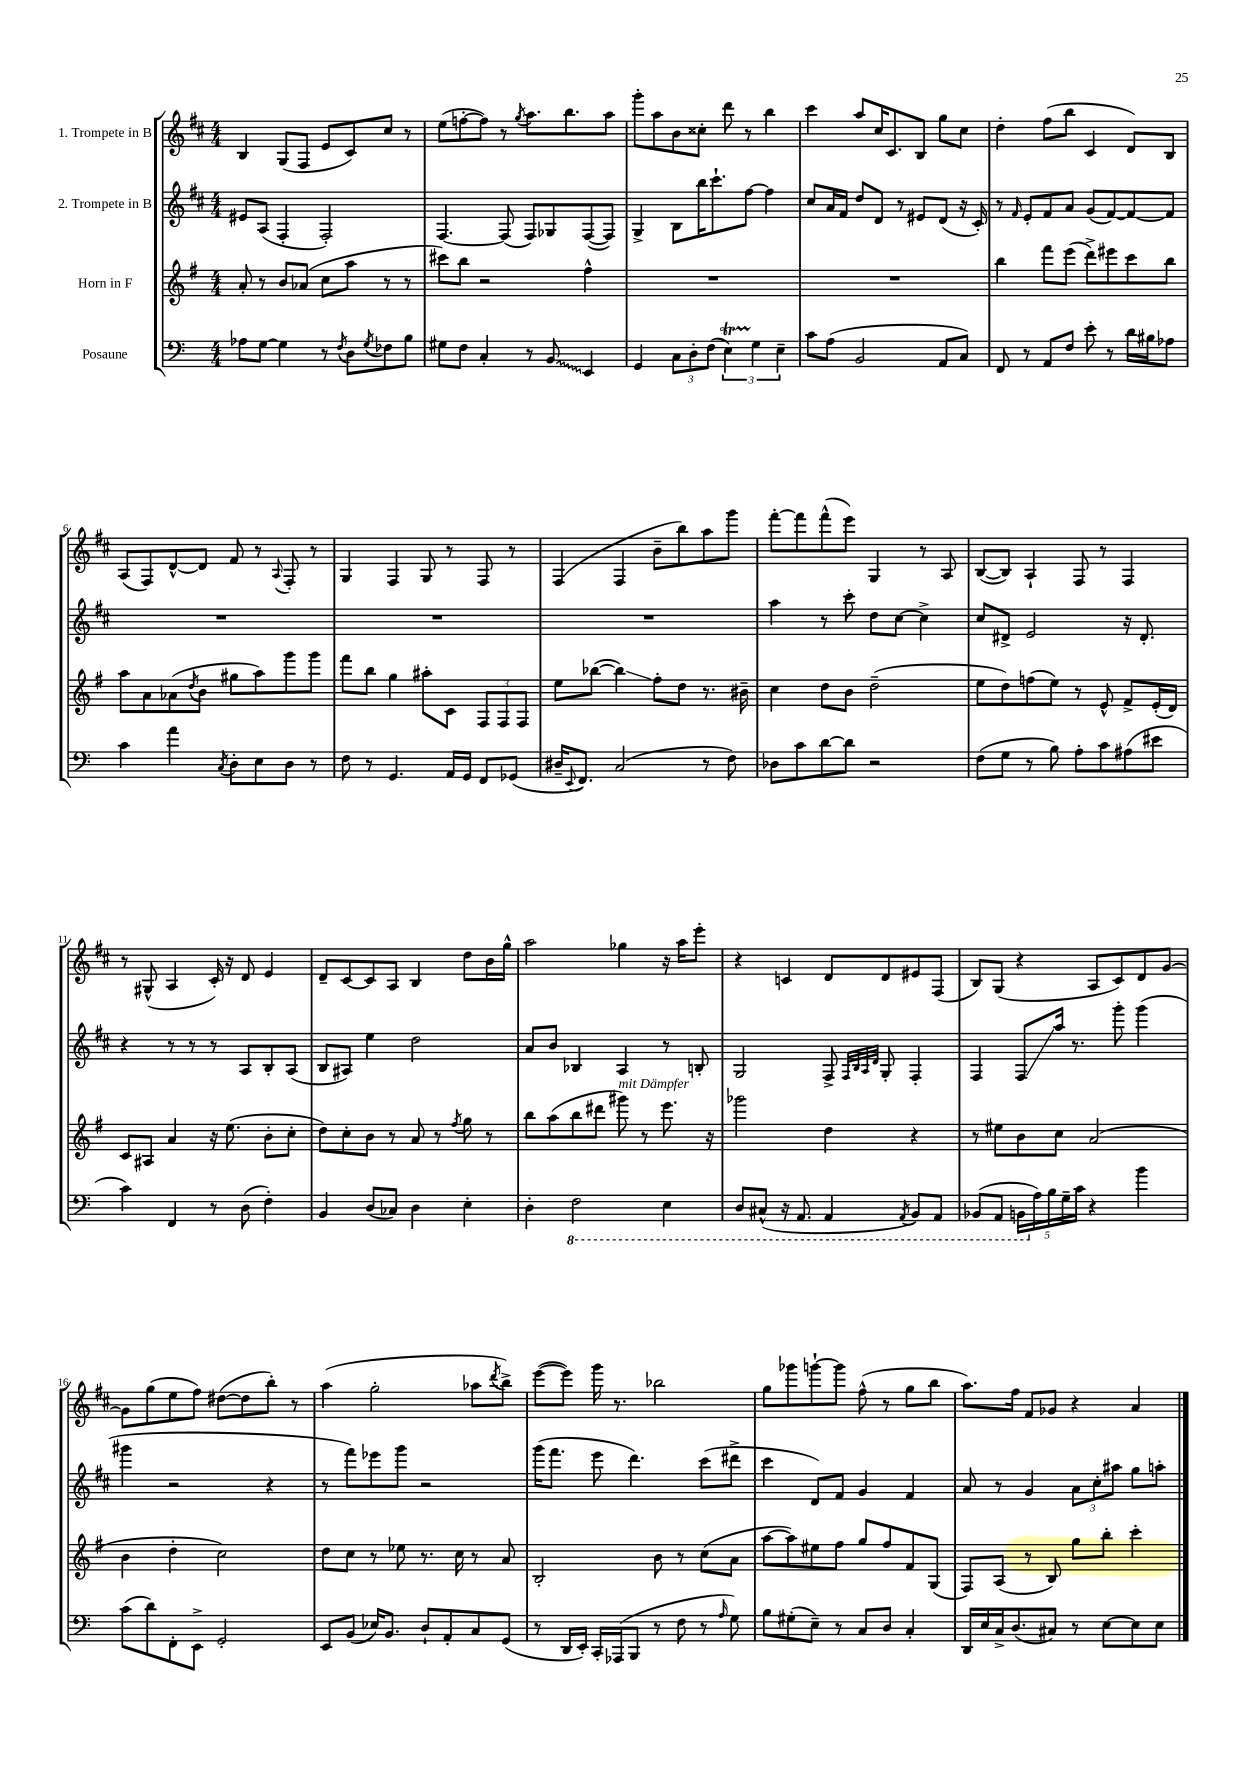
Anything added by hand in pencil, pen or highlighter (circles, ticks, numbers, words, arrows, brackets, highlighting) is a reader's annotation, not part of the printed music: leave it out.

**kern	**kern	**kern	**kern
*staff4	*staff3	*staff2	*staff1
*clefF4	*clefG2	*clefG2	*clefG2
*k[]	*k[f#]	*k[f#c#]	*k[f#c#]
*M4/4	*M4/4	*M4/4	*M4/4
8A-	8a'	8e#	4B
[8G	8r	(8A	.
4G]	8b	4F#'	(8G
.	(8a-	.	8F#
8r	8cc	2F#')	8e
8qF	.	.	.
8D	8aa	.	8c#)
8qG	.	.	.
8F-	8r	.	8cc#
8B	8r	.	8r
=	=	=	=
8G#	8ccc#)	[4.F#	(8ee
8F	8bb	.	[8ff'
4C'	2r	.	8ff])
.	.	(8F#]	8r
.	.	.	8qgg
8r	.	8F#)	8.aa
8BB	.	8G-	.
.	.	.	8.bb
4EE	4ff#^^	([8F#	.
.	.	8F#])	8aa
=	=	=	=
4GG	1r	4G^	8ggg'
.	.	.	8aa
12C	.	8B	8b
12D'	.	.	.
.	.	16bb	8cc##'
(12F	.	.	.
.	.	8.ccc#`	.
6E)	.	.	8ddd
.	.	[8ff#	8r
6G	.	.	.
.	.	4ff#]	4bb
6E~	.	.	.
=	=	=	=
8c	1r	8cc#	4ccc#
(8A	.	16a	.
.	.	16f#	.
2BB	.	8dd	8aa
.	.	8d	16cc#
.	.	.	8.c#
.	.	8r	.
.	.	8e#	8B
8AA	.	(8d	8gg
8C)	.	16r	8cc#
.	.	16c#')	.
=	=	=	=
8FF	4bb	8r	4dd'
.	.	16qqf#	.
8r	.	8e'	.
8AA	8fff#	8f#	(8ff#
8F	(8eee	8a	8bb
8e'	8ddd^)	(8g	4c#
8r	8eee#	[8f#)	.
16d	8ccc	8f#_	8d)
16B#	.	.	.
8A-	8bb	8f#]	8B
=	=	=	=
4c	8aa	1r	(8A
.	8a	.	8F#)
4a	(8a-	.	[8d^^
.	8qdd	.	.
.	8b	.	8d]
8qC	.	.	.
8D'	8gg#	.	8f#
8E	8aa)	.	8r
.	.	.	8qqA
8D	8ggg	.	8F#'
8r	8ggg	.	8r
=	=	=	=
8F	8fff#	1r	4G
8r	8bb	.	.
4.GG	4gg	.	4F#
.	8aa#'	.	8G
16AA	8c	.	8r
16GG	.	.	.
8FF	12F#	.	8F#
.	12F#	.	.
(8GG-	.	.	8r
.	12F#	.	.
=	=	=	=
16D#~	8ee	1r	(4F#
8qqEE	.	.	.
8.FF)	.	.	.
.	([8bb-	.	.
(2C	4bb-])	.	4F#
.	8ff#'	.	8b~
.	8dd	.	8bb)
8r	8.r	.	8aa
8F)	.	.	8ggg
.	16b#~	.	.
=	=	=	=
8D-	4cc	4aa	[8fff#'
8c	.	.	8fff#]
[8d	8dd	8r	(8fff#^^
8d]	8b	8ccc#'	8eee)
2r	(2dd~	8dd	4G
.	.	[8cc#	.
.	.	4cc#^]	8r
.	.	.	8A
=	=	=	=
(8F	8ee	8cc#	([8B
8G	8dd)	8d#^	8B])
8r	(8ff	2e	4A`
8B)	8ee)	.	.
8A'	8r	.	8F#
8c	8e^^	.	8r
(8A#	8f#^	16r	4F#
.	.	8.d#'	.
8e#	(16e'	.	.
.	16d)	.	.
=	=	=	=
4c)	8c	4r	8r
.	8A#	.	(8G#^^
4FF	4a	8r	4A
.	.	8r	.
8r	16r	8r	16c#')
.	(8.ee	.	16r
(8D	.	8A	8d
4F')	8b'	8B'	4e
.	8cc'	(8A	.
=	=	=	=
4BB	8dd)	8B	8d~
.	8cc'	8A#)	[8c#
(8D	8b	4ee	8c#]
8C-)	8r	.	8A
4D	8a	2dd	4B
.	8r	.	.
.	8qff#	.	.
4E'	8gg	.	8dd
.	8r	.	16b
.	.	.	16gg^^
=	=	=	=
4D'	8bb	8a	2aa
.	(8aa	8b	.
2FF	8bb	4B-	.
.	8ddd#	.	.
.	8ggg#)	4A	4gg-
.	8r	.	.
4EE	8.eee	8r	16r
.	.	.	16aa
.	.	8B'	8eee'
.	16r	.	.
=	=	=	=
8DD	2ggg-	2G	4r
(8CC#^^	.	.	.
16r	.	.	4c
8.AAA	.	.	.
4AAA	4dd	8F#^	8d
.	.	32qqF#	.
.	.	32qqB	.
.	.	32qqA	.
.	.	32qqd	.
.	.	8G'	8d
8qAAA	.	.	.
8BBB)	4r	4F#'	8e#
8AAA	.	.	(8F#
=	=	=	=
(8BBB-	8r	4F#	8B)
8AAA	8ee#	.	(8G
20BBB	8b	8F#	4r
20A)	.	.	.
20B	.	.	.
.	8cc	16aa	.
20G~	.	.	.
.	.	8.r	.
20c	.	.	.
4r	(2a	.	8A
.	.	8ggg'	8c#)
4b	.	(4ggg	8d
.	.	.	[8g
=	=	=	=
(8c	4b	4ggg#	8g]
8d)	.	.	(8gg
8FF'	4dd'	2r	8ee
8EE^	.	.	8ff#)
2GG'	2cc)	.	([8dd#
.	.	.	8dd#]
.	.	4r	8bb')
.	.	.	8r
=	=	=	=
8EE	8dd	8r	(4aa
(8BB	8cc	8fff#)	.
16E-)	8r	8eee-	2gg'
8.BB	.	.	.
.	8ee-	8ggg	.
8D`	8.r	2r	.
8AA'	.	.	.
.	16cc	.	.
8C	8r	.	8aa-
.	.	.	8qddd
(8GG	8a	.	8bb^)
=	=	=	=
8r	2B'	(16ggg	([8eee
.	.	8.fff#	.
16DD	.	.	8eee])
16EE')	.	.	.
16CC'	.	8eee	16ggg
(16AAA-	.	.	8.r
8BBB	.	4.ddd)	.
8r	8b	.	2bb-
8F	8r	.	.
8r	(8cc	(8ccc#	.
16qqA	.	.	.
8G)	8a	8ddd#^	.
=	=	=	=
8B	[8aa	4ccc#	8gg
(8G#'	8aa])	.	8ggg-
8E~)	8ee#	8d)	[8ggg`
8r	8ff#	8f#	8ggg]
8C	8gg	4g	(8ff#^^
8D	8ff#	.	8r
4C'	8f#	4f#	8gg
.	(8G	.	8bb
=	=	=	=
16DD	8F#)	8a	8.aa)
16E	.	.	.
16C^	(8A	8r	.
(8.D	.	.	16ff#
.	8r	4g	8f#
8C#)	8B)	.	8g-
8r	8gg	12a	4r
.	.	12cc#'	.
[8E	8bb'	.	.
.	.	12aa#	.
8E]	4ccc'	8gg	4a
8E	.	8aa'	.
==	==	==	==
*-	*-	*-	*-
